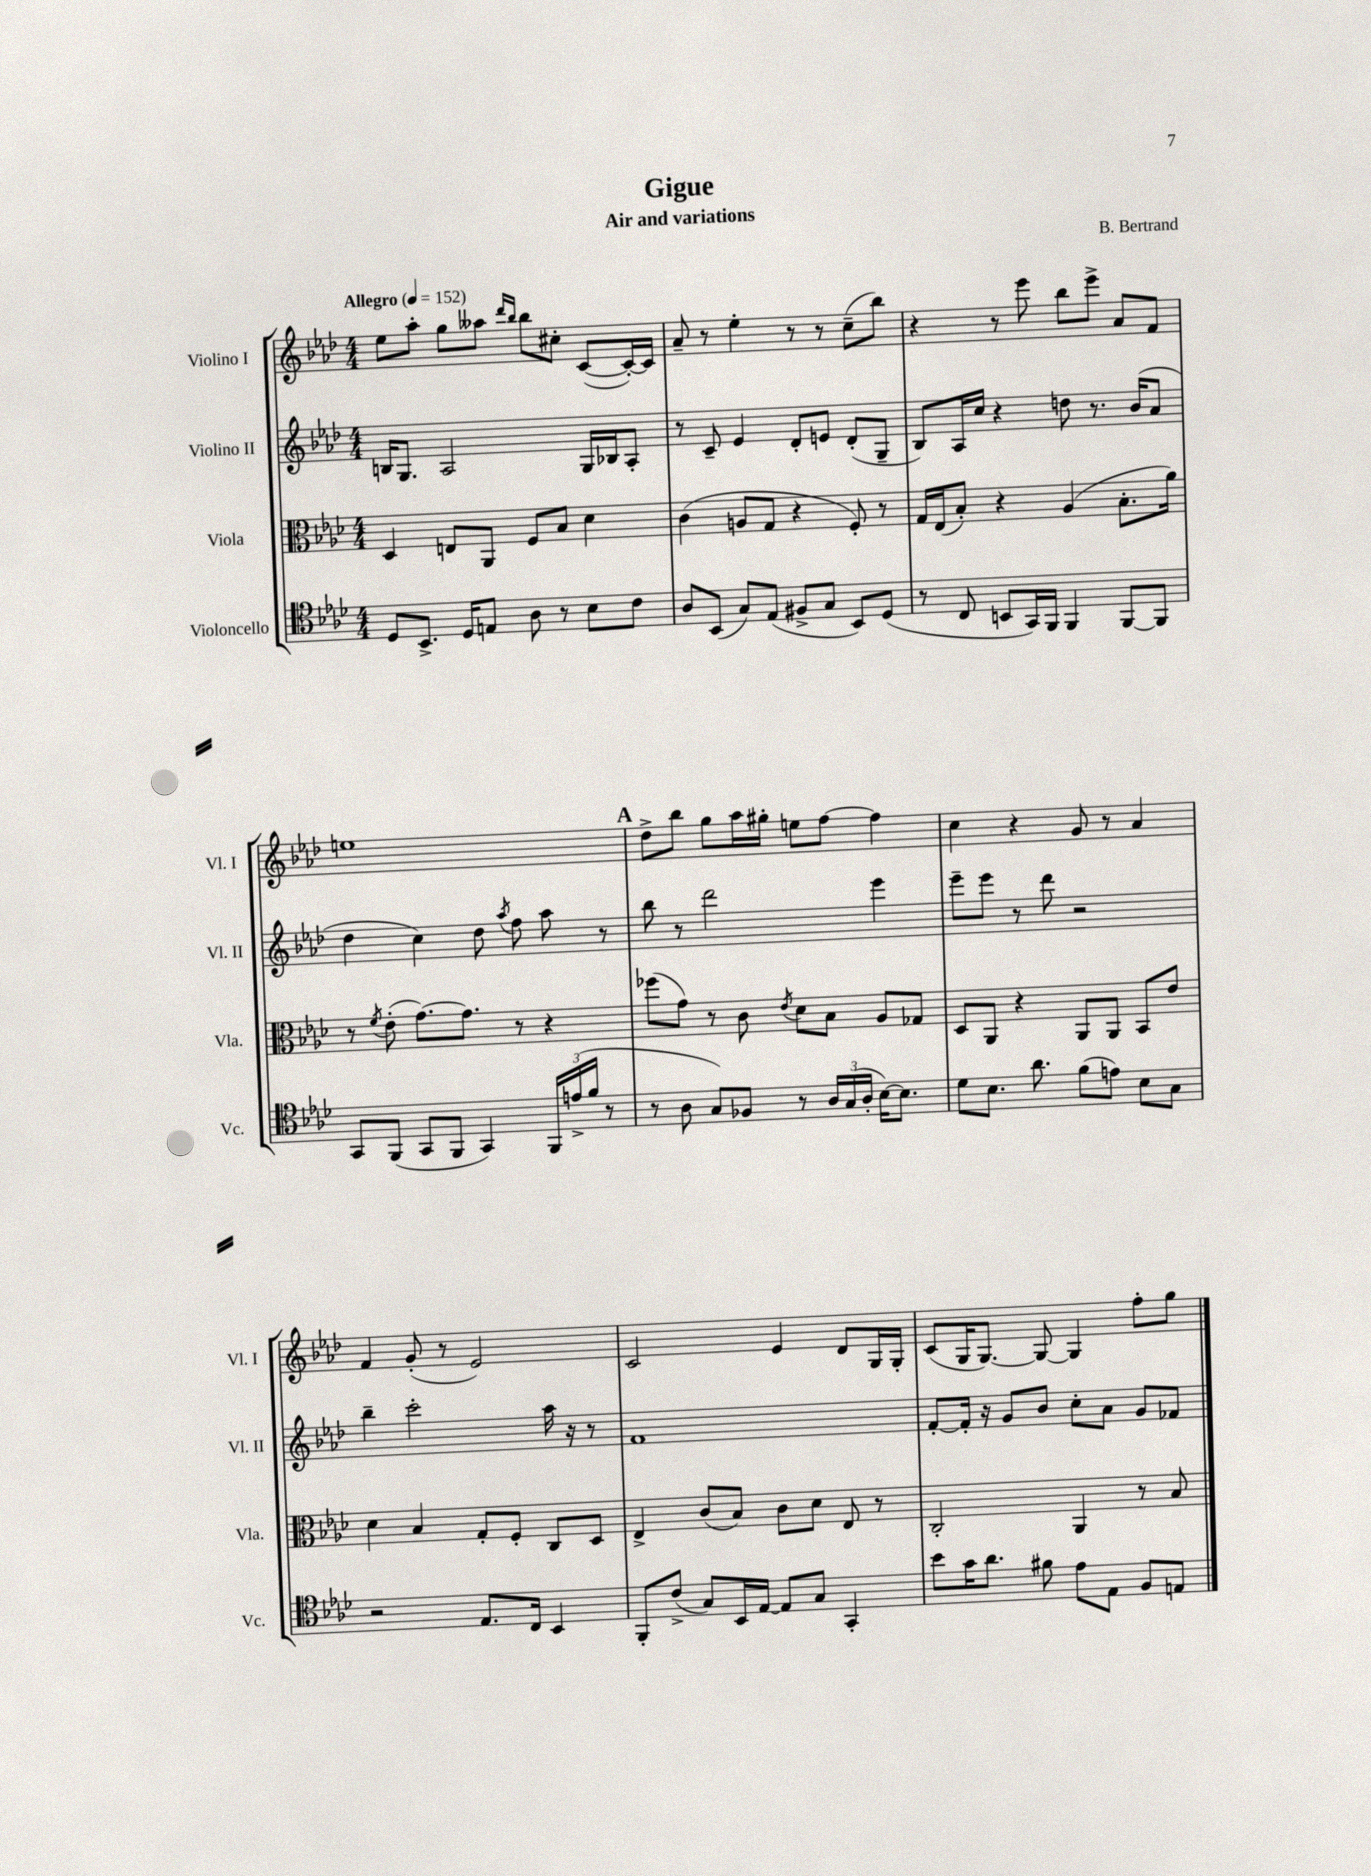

**kern	**kern	**kern	**kern
*part4	*part3	*part2	*part1
*staff4	*staff3	*staff2	*staff1
*I"Violoncello	*I"Viola	*I"Violino II	*I"Violino I
*I'Vc.	*I'Vla.	*I'Vl. II	*I'Vl. I
*clefC4	*clefC3	*clefG2	*clefG2
*k[b-e-a-d-]	*k[b-e-a-d-]	*k[b-e-a-d-]	*k[b-e-a-d-]
*M4/4	*M4/4	*M4/4	*M4/4
*MM152	*MM152	*MM152	*MM152
=1	=1	=1	=1
!	!	!	!LO:TX:a:B:t=Allegro
8D-/L	4D-/	16Bn/KL	8ee-\L
.	.	8.G/J	.
8.BB-^/J	.	.	8aa-'\J
.	8En/L	2A-/	8gg\L
16D-/KL	.	.	.
8En/J	8AA-/J	.	8aa--X\J
.	.	.	16qqddd-/LL
.	.	.	16qqbb-/JJ
8A-\	8F/L	.	8bb-\L
8r	8B-/J	.	8cc#X'\J
8B-\L	4d-\	16G/LL	([8c/L
.	.	16B-X/J	.
8c\J	.	8A-'/J	16c'/L_)
.	.	.	16c/JJ]
=2	=2	=2	=2
8A-/L	(4c\	8r	8a-~/
(8BB-/J	.	8c~/	8r
8G/L)	8An/L	4e-/	4ee-'\
(8E-/J	8G/J	.	.
8F#X^/L	4r	8d-'/L	8r
8G/J	.	8en/J	8r
8BB-/L)	8F'/)	(8d-'/L	(8cc~\L
(8D-/J	8r	8G~/J	8bb-\J)
=3	=3	=3	=3
8r	16G/LL	8B-/L)	4r
.	(16E-/J	.	.
8C/	8B-'/J)	16A-/L	.
.	.	16cc/JJ	.
8BBn/L	4r	4r	8r
16GG/L)	.	.	8eee-\
16FF/JJ	.	.	.
4FF/	(4A-/	8ddn\	8bb-\L
.	.	8.r	8eee-^\J
[8FF/L	8.B-'\L	.	8a-/L
.	.	(16b-/KL	.
8FF/J]	.	8a-/J	8f/J
.	16a-\Jk)	.	.
!!LO:LB:g=z
=4	=4	=4	=4
8GG/L	8r	4dd-\	1een
.	8qf/	.	.
(8FF/J	(8e-'\	.	.
8GG/L	[8.g\L)	4cc\)	.
8FF/J	.	.	.
.	8.g\J]	.	.
4GG/)	.	8dd-\	.
.	.	8qaa-/	.
.	8r	8ff\	.
24FF/LL	4r	8aa-\	.
(24en^/	.	.	.
24f/JJ	.	.	.
8r	.	8r	.
!!LO:REH:place=s1:t=A
=5	=5	=5	=5
8r	(8ff-X\L	8bb-\	8dd-^\L
8A-\	8g\J)	8r	8bb-\J
8G/L)	8r	2ddd-\	8gg\L
8F-X/J	8c\	.	16aa-\L
.	.	.	16gg#X'\JJ
.	8qe-/	.	.
8r	8d-\L	.	8een\L
24A-/LL	8B-\J	.	[8ff\J
(24G/	.	.	.
24A-'/JJ	.	.	.
[16B-\KL)	8A-/L	4eee-\	4ff\]
8.B-\J]	.	.	.
.	8G-X/J	.	.
=6	=6	=6	=6
8d-\L	8D-/L	8eee-~\L	4cc\
8.B-\J	8AA-/J	8eee-\J	.
.	4r	8r	4r
8.a-\	.	.	.
.	.	8ddd-\	.
(8f\L	8AA-/L	2r	8g/
8en\J)	8AA-/J	.	8r
8B-\L	8BB-/L	.	4a-/
8G\J	8e-/J	.	.
!!LO:LB:g=z
=7	=7	=7	=7
2r	4d-\	4bb-~\	4f/
.	4B-/	2ccc'\	(8g'/
.	.	.	8r
8.E-/L	8G'/L	.	2e-/)
.	8F'/J	.	.
16C/Jk	.	.	.
4BB-/	8C/L	16aa-\	.
.	.	16r	.
.	8D-/J	8r	.
=8	=8	=8	=8
8FF'/L	4E-^/	1f	2c/
(8c^/J	.	.	.
8G/L)	(8c/L	.	.
16BB-/L	8B-/J)	.	.
[16E-/JJ	.	.	.
8E-/L]	8c\L	.	4e-/
8G/J	8d-\J	.	.
4GG'/	8E-/	.	8d-/L
.	8r	.	16G/L
.	.	.	16G'/JJ
=9	=9	=9	=9
8b-\L	2C'/	[8f'/L	(8c/L
16g\K	.	16f'/Jk]	16G/K
8.a-\J	.	16r	[8.G/J)
.	.	8g/L	.
8f#X\	.	8b-/J	8G/_
8e-\L	4AA-/	8cc'\L	4G/]
8E-\J	.	8a-\J	.
8F/L	8r	8g/L	8ff'\L
8En/J	8B-/	8f-X/J	8gg\J
==	==	==	==
*-	*-	*-	*-
